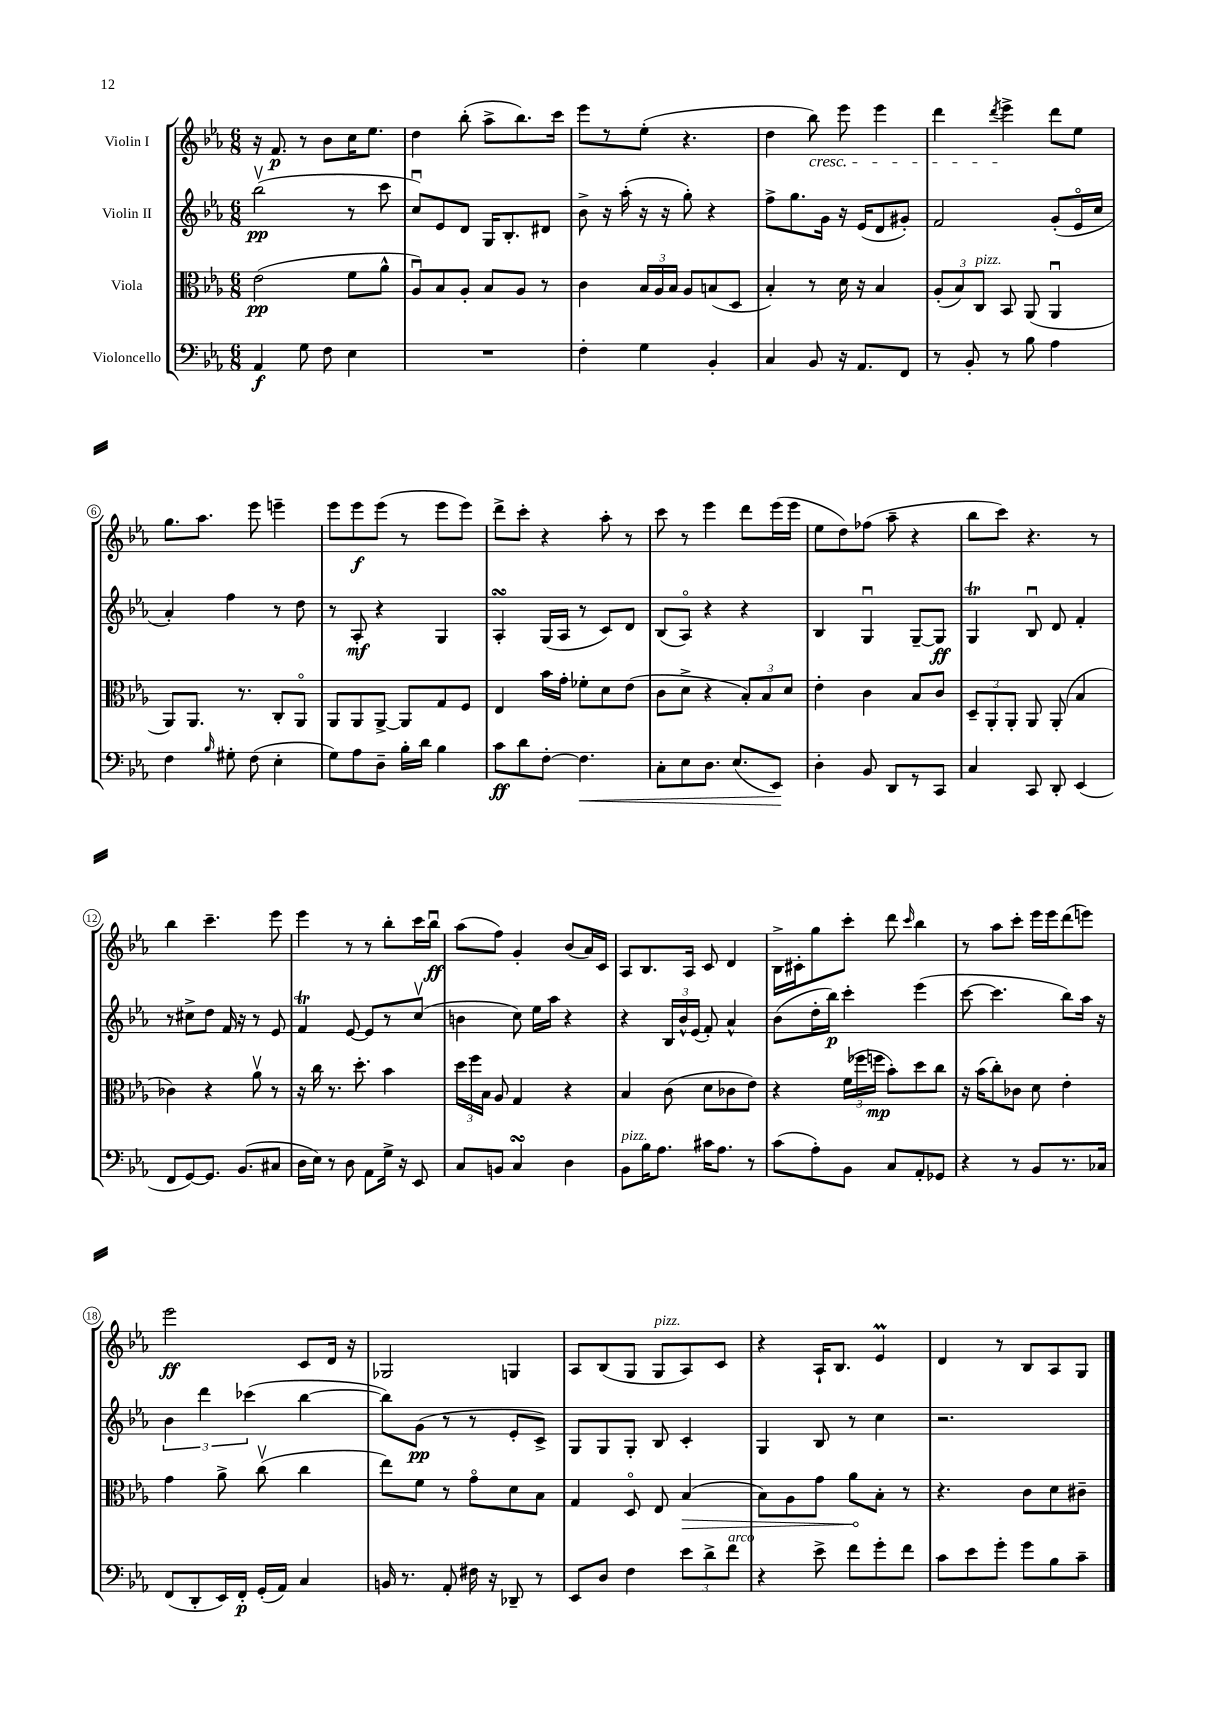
<<
\new StaffGroup <<
\new Staff = "s0" \with { instrumentName = "Violin I" } {
    \clef treble \key ees \major \numericTimeSignature \time 6/8
    \autoBeamOff r16 f'8.\p r8 bes'8[ c''16 ees''8.] |
    d''4 bes''8-.( aes''8[-> bes''8.) c'''16] |
    ees'''8[ r8 ees''8]-.( r4. |
    d''4 bes''8\cresc) ees'''8 ees'''4 |
    d'''4 \acciaccatura { d'''8 } ees'''4->\! d'''8[ ees''8] |
    g''8.[ aes''8.] ees'''8 e'''4-- |
    ees'''8[ ees'''8\f ees'''8]( r8 ees'''8[ ees'''8]) |
    d'''8[-> c'''8]-. r4 aes''8-. r8 |
    c'''8 r8 ees'''4 d'''8[ ees'''16( ees'''16] |
    ees''8[ d''8) fes''8]( aes''8-- r4 |
    bes''8[ c'''8]) r4. r8 |
    bes''4 c'''4.-- ees'''8 |
    ees'''4 r8 r8 bes''8[-. c'''16 bes''16]\downbow\ff |
    aes''8[( f''8]) g'4-. bes'8[( aes'16) c'16] |
    aes8[ bes8. aes16] c'8 d'4 |
    bes16[-> cis'16-. g''8 c'''8]-. d'''8 \grace { c'''16 } bes''4 |
    r8 aes''8[ c'''8]-. ees'''16[ ees'''16 d'''8( e'''8]) |
    ees'''2\ff c'8[ d'16] r16 |
    ges2 g4 |
    aes8[ bes8( g8] g8[^\markup { \italic "pizz." } aes8) c'8] |
    r4 aes16[-! bes8.] ees'4\prall |
    d'4 r8 bes8[ aes8 g8] \bar "|." |
}
\new Staff = "s1" \with { instrumentName = "Violin II" } {
    \clef treble \key ees \major \numericTimeSignature \time 6/8
    \autoBeamOff bes''2\upbow\pp( r8 c'''8 |
    c''8[\downbow) ees'8 d'8] g16[ bes8.-. dis'8] |
    bes'8-> r16 aes''16-.( r16 r16 g''8-.) r4 |
    f''8[-> g''8. g'16] r16 ees'16[( d'8 gis'8]-.) |
    f'2 g'8[-.( ees'16\flageolet c''16] |
    aes'4-.) f''4 r8 d''8 |
    r8 aes8-.\mf r4 g4 |
    aes4-.\turn g16[( aes16] r8 c'8[) d'8] |
    bes8[( aes8]\flageolet) r4 r4 |
    bes4 g4\downbow g8[~-- g8]\ff |
    g4\trill bes8\downbow d'8 f'4-. |
    r8 cis''8[-> d''8] f'16 r16 r8 ees'8 |
    f'4\trill ees'8~ ees'8[ r8 c''8]\upbow( |
    b'4 c''8) ees''16[ aes''16] r4 |
    r4 \tuplet 3/2 { bes16[ bes'16-^ ees'16]( } f'8-.) aes'4-^ |
    bes'8[( d''16-. bes''16]\p) c'''4-. ees'''4( |
    c'''8~ c'''4. bes''8[) aes''16] r16 |
    \tuplet 3/2 { bes'4 d'''4 ces'''4( } bes''4~ |
    bes''8[) g'8]\pp( r8 r8 ees'8[-. c'8]->) |
    g8[ g8 g8]-. bes8 c'4-. |
    g4 bes8 r8 c''4 |
    r2. \bar "|." |
}
\new Staff = "s2" \with { instrumentName = "Viola" } {
    \clef alto \key ees \major \numericTimeSignature \time 6/8
    \autoBeamOff ees'2\pp( f'8[ aes'8]-^ |
    aes8[\downbow) bes8 aes8]-. bes8[ aes8] r8 |
    c'4 \tuplet 3/2 { bes16[ aes16 bes16] } aes8[ b8( d8] |
    bes4-.) r8 d'16 r16 bes4 |
    \tuplet 3/2 { aes8[-.( bes8) c8]^\markup { \italic "pizz." } } bes,8 aes,8( aes,4\downbow |
    aes,8[) aes,8.] r8. c8[-. aes,8]\flageolet |
    aes,8[ aes,8 aes,8]~-> aes,8[ g8 f8] |
    ees4 bes'16[ g'16]-. fes'8[-. d'8 ees'8]( |
    c'8[ d'8]-> r4 \tuplet 3/2 { bes8[-.) bes8 d'8] } |
    ees'4-. c'4 bes8[ c'8] |
    \tuplet 3/2 { d8[-- aes,8-. aes,8]-. } aes,8 aes,8-.( bes4 |
    ces'4) r4 aes'8\upbow r8 |
    r16 c''16 r8. d''8.-. bes'4 |
    \tuplet 3/2 { d''16[ f''16 bes16] } aes8 g4 r4 |
    bes4 c'8( d'8[ ces'8 ees'8]) |
    r4 \tuplet 3/2 { f'16[( fes''16 f''16]\mp } bes'8[-.) d''8 c''8] |
    r16 bes'16[( c''8-.) ces'8] d'8 ees'4-. |
    g'4 aes'8-> c''8\upbow( c''4 |
    ees''8[) f'8] r8 g'8[\flageolet d'8 bes8] |
    g4 d8\flageolet ees8 \once \override Hairpin.circled-tip = ##t bes4\>( |
    bes8[) aes8 g'8] aes'8[\! bes8]-. r8 |
    r4. c'8[ d'8 cis'8]-- \bar "|." |
}
\new Staff = "s3" \with { instrumentName = "Violoncello" } {
    \clef bass \key ees \major \numericTimeSignature \time 6/8
    \autoBeamOff aes,4\f g8 f8 ees4 |
    R2. |
    f4-. g4 bes,4-. |
    c4 bes,8 r16 aes,8.[ f,8] |
    r8 bes,8-. r8 bes8 aes4 |
    f4 \grace { bes16 } gis8-. f8( ees4-. |
    g8[) aes8 d8]-- bes16[-. d'16] bes4 |
    c'8[\ff d'8 f8]~-. f4.\< |
    c8[-. ees8 d8.] ees8.[( ees,8]\!) |
    d4-. bes,8 d,8[ r8 c,8] |
    c4 c,8 d,8-. ees,4( |
    f,8[ g,8~) g,8.] bes,8.[( cis8] |
    d16[ ees16]) r8 d8 aes,8[ g16]-> r16 ees,8 |
    c8[ b,8] c4\turn d4 |
    bes,8[^\markup { \italic "pizz." } bes16 aes8.] cis'16[ aes8.] r8 |
    c'8[( aes8-.) bes,8] c8[ aes,8-. ges,8] |
    r4 r8 bes,8[ r8. ces16] |
    f,8[( d,8-. ees,16) f,16]-.\p g,16[-.( aes,16]) c4 |
    b,16 r8. aes,8-. fis16 r16 des,8-- r8 |
    ees,8[ d8] f4 \tuplet 3/2 { ees'8[ d'8-> f'8]^\markup { \italic "arco" } } |
    r4 ees'8-> f'8[ g'8-. f'8] |
    c'8[ ees'8 g'8]-. g'8[ bes8 c'8]-- \bar "|." |
}
>>
>>
\layout { \context { \Score \override BarNumber.stencil = #(make-stencil-circler 0.1 0.3 ly:text-interface::print) } }
